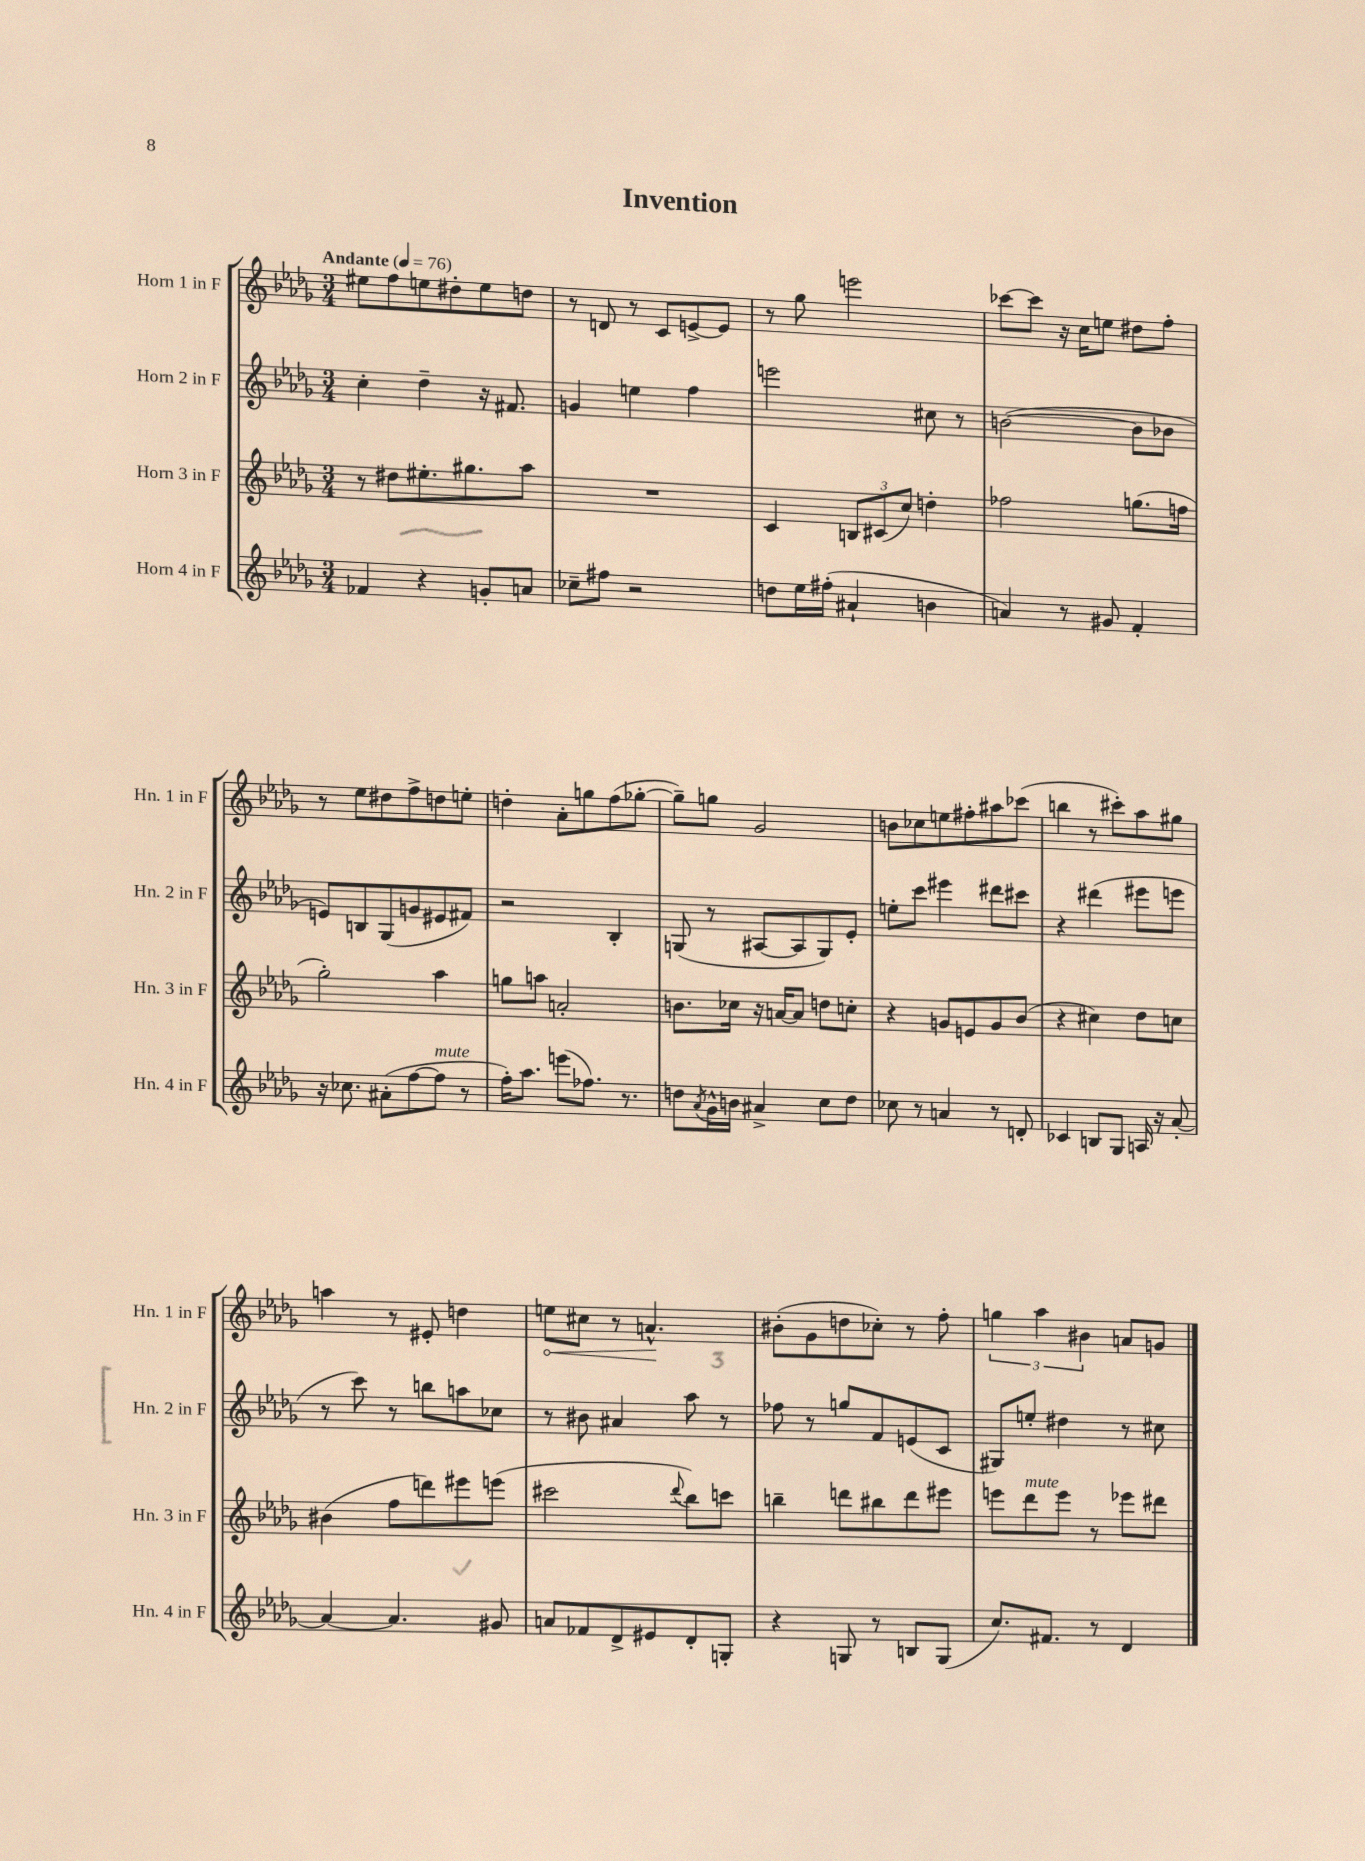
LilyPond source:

\header { title = "Invention" }
<<
\new StaffGroup <<
\new Staff = "s0" \with { instrumentName = "Horn 1 in F" shortInstrumentName = "Hn. 1 in F" } {
    \clef treble \key des \major \numericTimeSignature \time 3/4 \tempo "Andante" 4 = 76
    eis''8 f''8 e''8 dis''8-. e''8 d''8 |
    r8 d'8 r8 c'8 e'8~-> e'8 |
    r8 ges''8 e'''2 |
    ces'''8~ ces'''8 r16 c''16 e''8 dis''8 f''8-. |
    r8 ees''8 dis''8 f''8-> d''8 e''8-. |
    d''4-. aes'8-. g''8 f''8( ges''8~-. |
    ges''8--) g''8 ges'2 |
    b'8 ces''8 e''8 fis''8-. ais''8 ces'''8( |
    b''4 r8 cis'''8-.) aes''8 gis''8 |
    a''4 r8 eis'8-. d''4 |
    \once \override Hairpin.circled-tip = ##t e''8\< cis''8 r8 a'4.-^\! |
    bis'8-.( ges'8 d''8 ces''8-.) r8 f''8-. |
    \tuplet 3/2 { g''4 aes''4 bis'4 } a'8 g'8 \bar "|." |
}
\new Staff = "s1" \with { instrumentName = "Horn 2 in F" shortInstrumentName = "Hn. 2 in F" } {
    \clef treble \key des \major \numericTimeSignature \time 3/4
    c''4-. des''4-- r16 fis'8. |
    g'4 e''4 f''4 |
    e'''2 cis''8 r8 |
    b'2~( b'8 bes'8 |
    e'8) b8 ges8( g'8 eis'8 fis'8) |
    r2 bes4-. |
    g8( r8 ais8~ ais8 g8) ees'8-. |
    e''8-. c'''8 eis'''4 dis'''8 cis'''8 |
    r4 dis'''4( eis'''8 e'''8 |
    r8 c'''8) r8 b''8 a''8 ces''8 |
    r8 bis'8 ais'4 aes''8 r8 |
    fes''8 r8 g''8 f'8 e'8( c'8 |
    gis8) e''8-. dis''4 r8 cis''8 \bar "|." |
}
\new Staff = "s2" \with { instrumentName = "Horn 3 in F" shortInstrumentName = "Hn. 3 in F" } {
    \clef treble \key des \major \numericTimeSignature \time 3/4
    r8 dis''8 eis''8.-. gis''8. aes''8 |
    R2. |
    c'4 \tuplet 3/2 { b8 cis'8( c''8) } d''4-. |
    fes''2 g''8.( f''16 |
    ges''2-.) aes''4 |
    g''8 a''8 a'2-. |
    b'8. ces''16 r16 a'16~ a'8 d''8 c''8-. |
    r4 g'8 e'8 g'8 bes'8( |
    r4 cis''4) des''8 c''8 |
    bis'4( f''8 d'''8) eis'''8 e'''8( |
    cis'''2 \appoggiatura { des'''8 } bes''8) c'''8 |
    b''4-- d'''8 bis''8 d'''8 eis'''8 |
    e'''8 des'''8^\markup { \italic "mute" } e'''8 r8 ees'''8 dis'''8 \bar "|." |
}
\new Staff = "s3" \with { instrumentName = "Horn 4 in F" shortInstrumentName = "Hn. 4 in F" } {
    \clef treble \key des \major \numericTimeSignature \time 3/4
    fes'4 r4 g'8-. a'8 |
    ces''8-- fis''8 r2 |
    d''8 ees''16 fis''16-.( ais'4-! b'4 |
    a'4) r8 gis'8 f'4-. |
    r16 ces''8. ais'8-.( f''8~ f''8^\markup { \italic "mute" } r8 |
    f''16-.) aes''8. e'''8( fes''8.) r8. |
    d''8 \acciaccatura { aes'8 } ges'16-^ b'16 ais'4-> c''8 d''8 |
    ces''8 r8 a'4 r8 d'8-. |
    ces'4 b8 ges8 a16 r16 aes'8~-. |
    aes'4~ aes'4. gis'8 |
    a'8 fes'8 des'8-> eis'8 des'8-. g8-. |
    r4 g8 r8 b8 g8( |
    c''8.) fis'8. r8 des'4 \bar "|." |
}
>>
>>
\layout { \context { \Score \remove "Bar_number_engraver" } }
